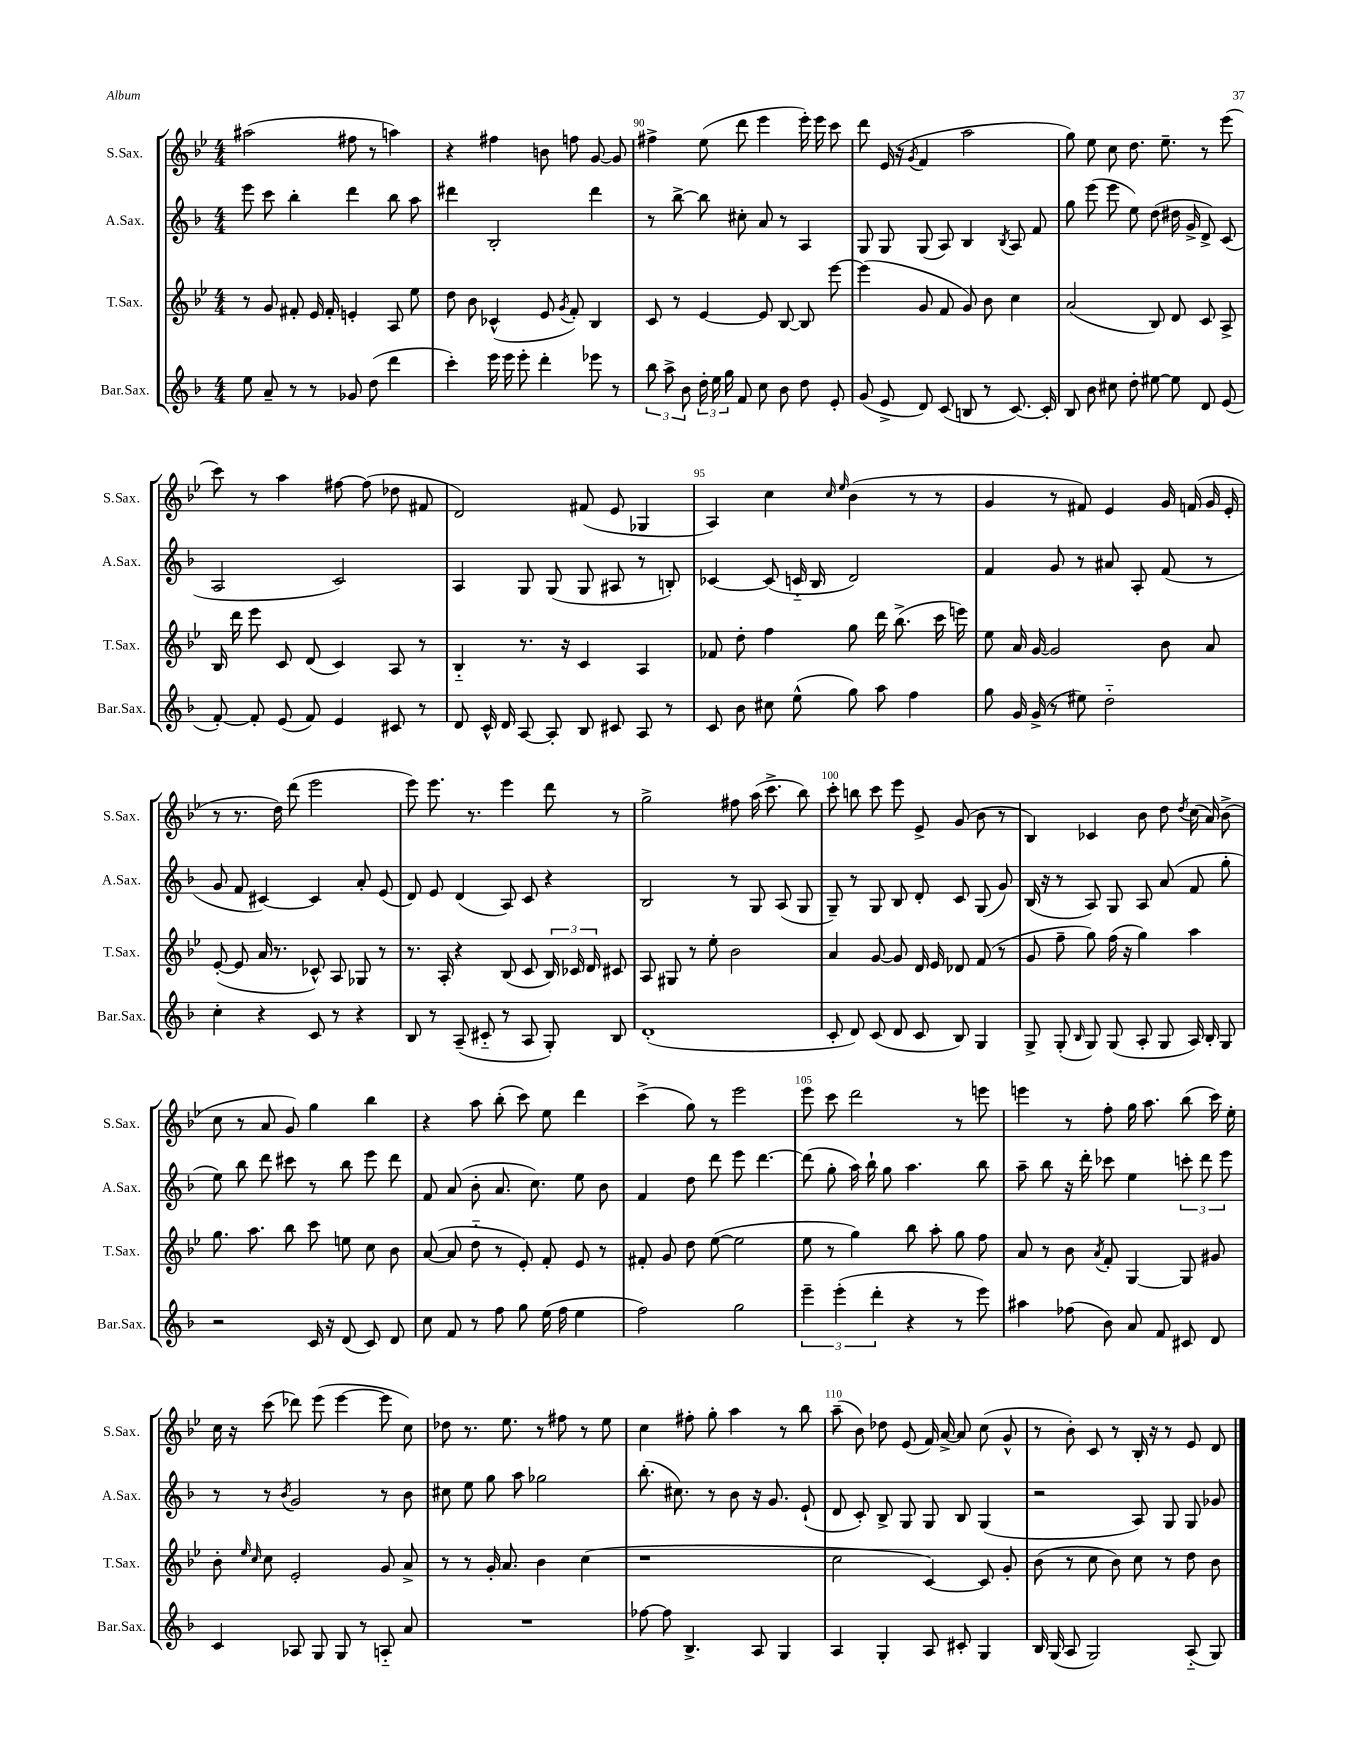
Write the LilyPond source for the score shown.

<<
\new StaffGroup <<
\new Staff = "s0" \with { instrumentName = "S.Sax." shortInstrumentName = "S.Sax." } {
    \clef treble \key bes \major \numericTimeSignature \time 4/4
    \autoBeamOff ais''2( fis''8 r8 a''4) |
    r4 fis''4 b'8 f''8 g'8~ g'8 |
    fis''4-> ees''8( d'''8 ees'''4 ees'''16-.) ees'''16 c'''8 |
    d'''8 ees'16( r16 \acciaccatura { g'8 } f'4 a''2 |
    g''8) ees''8 c''8 d''8. ees''8.-- r8 ees'''8( |
    c'''8) r8 a''4 fis''8~ fis''8( des''8 fis'8 |
    d'2) fis'8( ees'8 ges4 |
    a4) c''4 \grace { c''16 ees''16 } bes'4( r8 r8 |
    g'4 r8 fis'8) ees'4 g'16 f'16( g'16 ees'16-. |
    r8 r8. d''16) d'''8( ees'''2 |
    ees'''8) ees'''8. r8. ees'''4 d'''8 r8 |
    g''2-> fis''8 a''16( c'''8.-> bes''8) |
    c'''8-. b''8 c'''8 ees'''8 ees'8-> g'8( bes'8 r8 |
    bes4) ces'4 bes'8 d''8 \acciaccatura { d''8 } c''16( a'16) bes'8->( |
    c''8 r8 a'8 g'8) g''4 bes''4 |
    r4 a''8 bes''8-.( c'''8) ees''8 d'''4 |
    c'''4->( g''8) r8 ees'''2 |
    ees'''8 c'''8 d'''2 r8 e'''8 |
    e'''4 r8 f''8-. g''16 a''8. bes''8( c'''16) ees''16-. |
    c''16 r16 c'''8( des'''8) ees'''8( ees'''4~ ees'''8 c''8) |
    des''8 r8. ees''8. r8 fis''8 r8 ees''8 |
    c''4 fis''8-. g''8-. a''4 r8 bes''8 |
    a''8--( bes'8) des''8 ees'8( f'16) a'16~-> a'8 c''8( g'8-^ |
    r8 bes'8-.) c'8 r8 bes16-. r16 r8 ees'8 d'8 \bar "|." |
}
\new Staff = "s1" \with { instrumentName = "A.Sax." shortInstrumentName = "A.Sax." } {
    \clef treble \key f \major \numericTimeSignature \time 4/4
    \autoBeamOff e'''8 c'''8 bes''4-. d'''4 bes''8 a''8 |
    dis'''4 bes2-. dis'''4 |
    r8 bes''8~-> bes''8 cis''8-. a'8 r8 a4 |
    g8 g8 g8( a8) bes4 \acciaccatura { bes8 } a8 f'8 |
    g''8 e'''8( e'''8 e''8) d''8( dis''16 g'16-> d'8->) c'8( |
    a2 c'2) |
    a4 g8 g8( g8 ais8 r8 b8-.) |
    ces'4~ ces'8( c'16-_ bes16 d'2) |
    f'4 g'8 r8 ais'8 a8-. f'8( r8 |
    g'8 f'8 cis'4~) cis'4 a'8-. e'8( |
    d'8) e'8 d'4( a8) c'8 r4 |
    bes2 r8 g8 a8( g8 |
    g8--) r8 g8 bes8 d'8-. c'8 g8( g'8) |
    bes16( r16 r8 a8) g8 a8 a'8( f'8 g''8-. |
    e''8) bes''8 d'''8 cis'''8 r8 bes''8 e'''8 d'''8 |
    f'8 a'8( bes'8-. a'8. c''8.) e''8 bes'8 |
    f'4 d''8 d'''8 e'''8 d'''4.~ |
    d'''8( g''8-. a''16) bes''16-! g''8 a''4. bes''8 |
    a''8-- bes''8 r16 d'''16-. ces'''8 e''4 \tuplet 3/2 { c'''8-. d'''8 e'''8 } |
    r8 r8 \acciaccatura { bes'8 } g'2 r8 bes'8 |
    cis''8 e''8 g''8 a''8 ges''2 |
    bes''8.-.( cis''8.) r8 bes'8 r16 g'8. e'8-!( |
    d'8 c'8-.) bes8-> g8 g8 bes8 g4( |
    r2 a8) g8 g8 ges'8 \bar "|." |
}
\new Staff = "s2" \with { instrumentName = "T.Sax." shortInstrumentName = "T.Sax." } {
    \clef treble \key bes \major \numericTimeSignature \time 4/4
    \autoBeamOff r8 g'8 fis'8-. ees'16 fis'16-. e'4-. a8 ees''8 |
    d''8 bes'8 ces'4-^( ees'8 \acciaccatura { g'8 } f'8-.) bes4 |
    c'8 r8 ees'4~ ees'8 bes8~ bes8 ees'''8~ |
    ees'''4( g'8 f'8 g'8) bes'8 c''4 |
    a'2( bes8) d'8 c'8 a8-> |
    bes16 d'''16 ees'''8 c'8 d'8( c'4) a8 r8 |
    bes4-_ r8. r16 c'4 a4 |
    fes'8 d''8-. f''4 g''8 d'''16 bes''8.->( c'''16 e'''16) |
    ees''8 a'16 g'16~ g'2 bes'8 a'8 |
    ees'8~-.( ees'8 a'16 r8. ces'8-^) a8 ges8 r8 |
    r8. a16-. r4 bes8( c'8 \tuplet 3/2 { bes16) ces'16 d'16 } cis'8 |
    a8 gis8 r8 ees''8-. bes'2 |
    a'4 g'8~ g'8 d'16 ees'16 des'8 f'8( r8 |
    g'8 f''8-- g''8) f''16( r16 g''4) a''4 |
    g''8. a''8. bes''8 c'''8 e''8 c''8 bes'8 |
    a'8~( a'8 d''8-_ r8 ees'8-.) f'8-. ees'8 r8 |
    fis'8-. g'8 d''8 ees''8~( ees''2 |
    ees''8 r8 g''4) bes''8 a''8-. g''8 f''8 |
    a'8 r8 bes'8 \acciaccatura { a'8 } f'8-. g4~ g8 gis'8 |
    bes'8-. \grace { ees''16 c''16 } c''8 ees'2-. g'8 a'8-> |
    r8 r8 g'16-. a'8. bes'4 c''4( |
    r1 |
    c''2 c'4~) c'8 g'8-. |
    bes'8( r8 c''8 bes'8) c''8 r8 d''8 bes'8 \bar "|." |
}
\new Staff = "s3" \with { instrumentName = "Bar.Sax." shortInstrumentName = "Bar.Sax." } {
    \clef treble \key f \major \numericTimeSignature \time 4/4
    \autoBeamOff e''8 a'8-- r8 r8 ges'8 d''8( d'''4 |
    c'''4-.) e'''16 e'''16 e'''8-. d'''4-. ees'''8 r8 |
    \tuplet 3/2 { bes''8 a''8-> bes'8 } \tuplet 3/2 { d''16-. e''16 g''16 } f'8 c''8 bes'8 d''8 e'8-. |
    g'8( e'8-> d'8) c'8( b8 r8 c'8.~) c'16-. |
    bes8 bes'8 cis''8 d''8-. eis''8~ eis''8 d'8 e'8( |
    f'8~-.) f'8-. e'8( f'8) e'4 cis'8 r8 |
    d'8 c'16-^ d'16 a8~ a8-. bes8 cis'8 a8 r8 |
    c'8 bes'8 cis''8 e''8-^( g''8) a''8 f''4 |
    g''8 g'16 g'16->( r8 eis''8) d''2-_ |
    c''4-. r4 c'8 r8 r4 |
    bes8 r8 a8--( cis'8-_ r8 a8 g8-.) bes8 |
    d'1-.( |
    c'8-. d'8) c'8( d'8 c'8 bes8) g4 |
    g8-> g8-.( \grace { bes16 } g8) g8( a8-. g8 a16) bes16-. g8 |
    r2 c'16 r16 d'8( c'8) d'8 |
    c''8 f'8 r8 f''8 g''8 e''16( f''16 e''4 |
    f''2) g''2 |
    \tuplet 3/2 { e'''4-- e'''4-.( d'''4-. } r4 r8 e'''8) |
    ais''4 fes''8( bes'8) a'8 f'8 cis'8 d'8 |
    c'4 aes8 g8 g8 r8 a8-_ a'8 |
    R1 |
    fes''8~ fes''8 bes4.-> a8 g4 |
    a4 g4-. a8 cis'8-. g4 |
    bes16 g16( a8 g2) a8-_( g8) \bar "|." |
}
>>
>>
\layout { \context { \Score currentBarNumber = #88 \override BarNumber.break-visibility = ##(#f #t #t) barNumberVisibility = #(every-nth-bar-number-visible 5) } }
